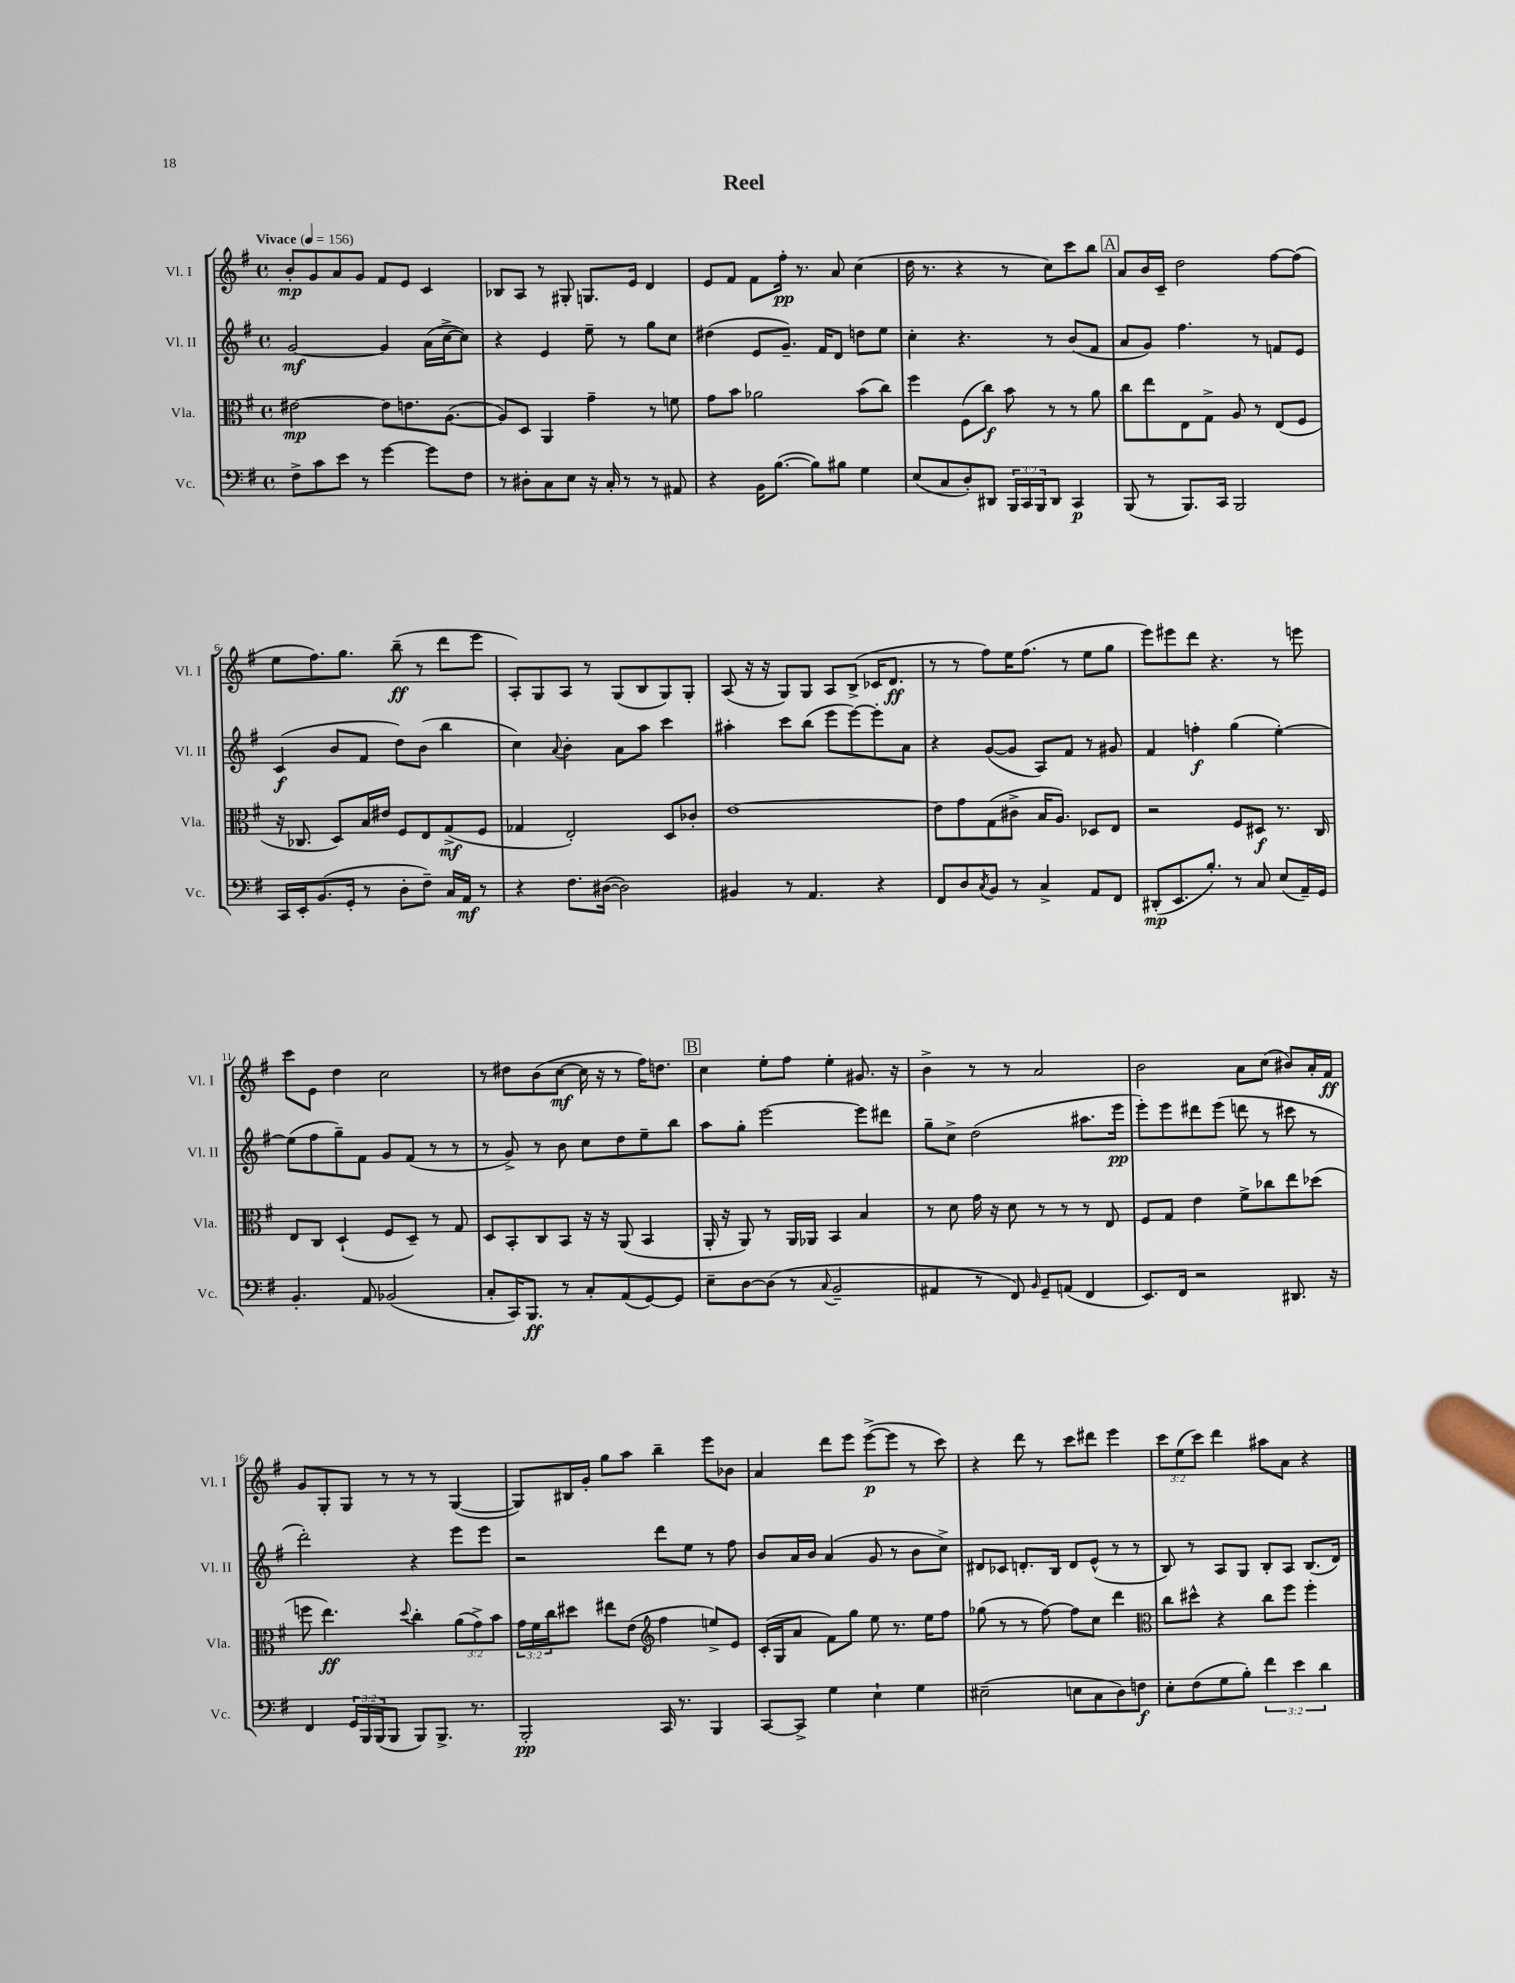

**kern	**dynam	**kern	**dynam	**kern	**dynam	**kern	**dynam
*part4	*part4	*part3	*part3	*part2	*part2	*part1	*part1
*staff4	*staff4	*staff3	*staff3	*staff2	*staff2	*staff1	*staff1
*I"Vc.	*	*I"Vla.	*	*I"Vl. II	*	*I"Vl. I	*
*I'Vc.	*	*I'Vla.	*	*I'Vl. II	*	*I'Vl. I	*
*clefF4	*	*clefC3	*	*clefG2	*	*clefG2	*
*k[f#]	*	*k[f#]	*	*k[f#]	*	*k[f#]	*
*M4/4	*	*M4/4	*	*M4/4	*	*M4/4	*
*met(c)	*	*met(c)	*	*met(c)	*	*met(c)	*
*MM156	*	*MM156	*	*MM156	*	*MM156	*
=1	=1	=1	=1	=1	=1	=1	=1
!	!	!	!	!	!	!LO:TX:a:B:t=Vivace	!
8F#^\L	.	[2e#X\	mp	[2g/	mf	8b'/L	mp
8c\	.	.	.	.	.	8g/	.
8e\J	.	.	.	.	.	8a/	.
8r	.	.	.	.	.	8g/J	.
[4g\	.	8e#\L]	.	4g/]	.	8f#/L	.
.	.	8.en\	.	.	.	8e/J	.
8g\L]	.	.	.	(16a\LL	.	4c/	.
.	.	([8.A\J	.	[16cc^\J	.	.	.
8F#\J	.	.	.	8cc\J])	.	.	.
=2	=2	=2	=2	=2	=2	=2	=2
8r	.	8A/L])	.	4r	.	8B-X/L	.
8D#X'\L	.	8D/J	.	.	.	8A/J	.
8C\	.	4AA/	.	4e/	.	8r	.
8E\J	.	.	.	.	.	8G#X'/	.
16r	.	4g~\	.	8ee~\	.	8.Gn/L	.
16C'/	.	.	.	.	.	.	.
8r	.	.	.	8r	.	.	.
.	.	.	.	.	.	16e/Jk	.
8r	.	8r	.	8gg\L	.	4d/	.
8AA#X/	.	8fn\	.	8cc\J	.	.	.
=3	=3	=3	=3	=3	=3	=3	=3
4r	.	8g\L	.	(4dd#X\	.	8e/L	.
.	.	8b\J	.	.	.	8f#/J	.
16BB\KL	.	2a-X\	.	8e/L	.	8f#\L	.
([8.B\J	.	.	.	.	.	.	.
.	.	.	.	8.g~/J)	.	16ff#'\Jk	pp
.	.	.	.	.	.	8.r	.
8B\L])	.	.	.	.	.	.	.
.	.	.	.	16f#/KL	.	.	.
8B#X\J	.	.	.	8d/J	.	8a/	.
4G\	.	(8b\L	.	8ddn\L	.	(4cc\	.
.	.	8cc\J)	.	8ee\J	.	.	.
=4	=4	=4	=4	=4	=4	=4	=4
(8E/L	.	4ff#\	.	4cc'\	.	16dd\	.
.	.	.	.	.	.	8.r	.
8C/	.	.	.	.	.	.	.
8D'/)	.	(8F#\L	.	4.r	.	4r	.
8DD#X/J	.	8cc\J)	f	.	.	.	.
24BBB/LL	.	8b\	.	.	.	8r	.
24CC/	.	.	.	.	.	.	.
24BBB/J	.	.	.	.	.	.	.
8DD#/J	.	8r	.	8r	.	8cc\L)	.
4CC/	p	8r	.	(8b/L	.	8ccc\	.
.	.	8a\	.	8f#/J	.	8bb\J	.
!!LO:REH:place=s1:t=A
=5	=5	=5	=5	=5	=5	=5	=5
(8BBB/	.	8cc\L	.	8a/L	.	8a/L	.
8r	.	8ee\	.	8g/J)	.	16b/L	.
.	.	.	.	.	.	16c~/JJ	.
8.BBB/L)	.	8E\	.	4.ff#\	.	2dd\	.
.	.	8G^\J	.	.	.	.	.
16CC/Jk	.	.	.	.	.	.	.
2BBB/	.	8A/	.	.	.	.	.
.	.	8r	.	8r	.	.	.
.	.	(8E/L	.	8fn/L	.	[8ff#\L	.
.	.	8F#/J	.	8e/J	.	(8ff#\J]	.
!!LO:LB:g=z
=6	=6	=6	=6	=6	=6	=6	=6
16CC/LL	.	16r	.	(4c/	f	8ee\L	.
16EE'/J	.	8.C-X/	.	.	.	.	.
(8.BB/	.	.	.	.	.	8.ff#\)	.
.	.	8D/L)	.	8b/L	.	.	.
16GG'/Jk	.	.	.	.	.	8.gg\J	.
8r	.	16B/L	.	8f#/J	.	.	.
.	.	16e#X/JJ	.	.	.	.	.
8D'\L	.	8F#/L	.	8dd\L)	.	(8bb~\	ff
8F#~\J)	.	8E/	.	(8b\J	.	8r	.
16C/LL	.	(8G^/	mf	4bb\	.	8ddd\L	.
16AA/JJ	mf	.	.	.	.	.	.
8r	.	8F#/J	.	.	.	8eee\J	.
=7	=7	=7	=7	=7	=7	=7	=7
4r	.	4G-X/	.	4cc\)	.	8A'/L)	.
.	.	.	.	.	.	8G/	.
.	.	.	.	8qqa/	.	.	.
8.F#\L	.	2E'/)	.	4b'\	.	8A/J	.
.	.	.	.	.	.	8r	.
([16D#X\Jk	.	.	.	.	.	.	.
2D#\])	.	.	.	8a\L	.	(8G/L	.
.	.	.	.	8aa\J	.	8B/	.
.	.	8D/L	.	4ccc\	.	8G/)	.
.	.	8c-X'/J	.	.	.	8G'/J	.
=8	=8	=8	=8	=8	=8	=8	=8
4BB#X/	.	[1e	.	4aa#X'\	.	(8A/	.
.	.	.	.	.	.	16r	.
.	.	.	.	.	.	16r	.
8r	.	.	.	8ccc\L	.	8G/L)	.
4.AA/	.	.	.	(8bb\J	.	8G/J	.
.	.	.	.	8eee\L	.	8A/L	.
.	.	.	.	[8eee\)	.	(8B^/J	.
4r	.	.	.	8eee'\]	.	16c-X/KL	.
.	.	.	.	.	.	8.d/J	ff
.	.	.	.	8a\J	.	.	.
=9	=9	=9	=9	=9	=9	=9	=9
8FF#/L	.	8e\L]	.	4r	.	8r	.
8D/	.	8g\	.	.	.	8r	.
8qC/	.	.	.	.	.	.	.
8BB/J	.	(8G\	.	([8g/L	.	8ff#\L)	.
8r	.	8c#X^\J	.	8g/J]	.	16ee\K	.
.	.	.	.	.	.	(8.ff#\J	.
4C^/	.	16B/KL	.	8A/L)	.	.	.
.	.	8.A/J)	.	.	.	.	.
.	.	.	.	8f#/J	.	8r	.
8AA/L	.	8D-X/L	.	8r	.	8ee\L	.
8FF#/J	.	8E/J	.	8g#X/	.	8gg\J	.
=10	=10	=10	=10	=10	=10	=10	=10
(8DD#X'/L	mp	2r	.	4f#/	.	8eee\L)	.
8.EE/	.	.	.	.	.	8eee#X\	.
.	.	.	.	4ffn'\	f	8ddd\J	.
8.B'/J)	.	.	.	.	.	.	.
.	.	.	.	.	.	4.r	.
8r	.	8F#/L	.	(4gg\	.	.	.
8C/	.	8D#X/J	f	.	.	.	.
(8E/L	.	8.r	.	[4ee'\)	.	8r	.
16AA~/L)	.	.	.	.	.	8eeen\	.
16GG/JJ	.	16C/	.	.	.	.	.
!!LO:LB:g=z
=11	=11	=11	=11	=11	=11	=11	=11
4.BB'/	.	8E/L	.	(8ee\L]	.	8ccc\L	.
.	.	8C/J	.	8ff#\	.	8e\J	.
.	.	(4D`/	.	8gg~\)	.	4dd\	.
8AA/	.	.	.	8f#\J	.	.	.
(2BB-X/	.	8F#/L	.	8g/L	.	2cc\	.
.	.	8D~/J)	.	(8f#/J	.	.	.
.	.	8r	.	8r	.	.	.
.	.	8G/	.	8r	.	.	.
=12	=12	=12	=12	=12	=12	=12	=12
8C'/L	.	8D/L	.	8r	.	8r	.
16CC/K)	.	8BB'/	.	8g^/)	.	8dd#X\L	.
8.BBB/J	ff	.	.	.	.	.	.
.	.	8C/	.	8r	.	(8b\	.
8r	.	8BB/J	.	8b\	.	[8cc\J	mf
8C'/L	.	16r	.	8cc\L	.	16cc\]	.
.	.	16r	.	.	.	16r	.
(8AA/	.	(8AA/	.	8dd\	.	8r	.
[8GG/)	.	4BB/	.	8ee~\	.	16ff#\KL)	.
.	.	.	.	.	.	8.ddn\J	.
8GG/J]	.	.	.	8bb\J	.	.	.
!!LO:REH:place=s1:t=B
=13	=13	=13	=13	=13	=13	=13	=13
8E~\L	.	16AA'/	.	8aa\L	.	4cc\	.
.	.	16r	.	.	.	.	.
[8D\	.	8AA/)	.	8gg'\J	.	.	.
(8D\J]	.	8r	.	[2eee\	.	8ee'\L	.
8r	.	16AA/LL	.	.	.	8ff#\J	.
.	.	16AA-X/JJ	.	.	.	.	.
8qqC/	.	.	.	.	.	.	.
2BB~/	.	4BB/	.	.	.	4ee'\	.
.	.	4B/	.	8eee\L]	.	8.g#X/	.
.	.	.	.	8ddd#X\J	.	.	.
.	.	.	.	.	.	16r	.
=14	=14	=14	=14	=14	=14	=14	=14
4AA#X/	.	8r	.	8gg~\L	.	4b^\	.
.	.	8d\	.	8cc^\J	.	.	.
8r	.	16g\	.	(2dd\	.	8r	.
.	.	16r	.	.	.	.	.
8FF#/)	.	8d\	.	.	.	8r	.
16qqBB/	.	.	.	.	.	.	.
8GG~/L	.	8r	.	.	.	2a/	.
(8AAn/J	.	8r	.	.	.	.	.
4FF#/	.	8r	.	8.aa#X\L	.	.	.
.	.	8E/	.	.	.	.	.
.	.	.	.	16eee\Jk	pp	.	.
=15	=15	=15	=15	=15	=15	=15	=15
8.EE/L)	.	8F#/L	.	8eee'\L)	.	2b\	.
.	.	8G/J	.	8eee\	.	.	.
16FF#/Jk	.	.	.	.	.	.	.
2r	.	4e\	.	8ddd#X\	.	.	.
.	.	.	.	(8eee\J	.	.	.
.	.	8f#^\L	.	8dddn\	.	8a\L	.
.	.	8cc-X\	.	8r	.	(8cc\J	.
8.DD#X/	.	8ee\	.	8ccc#X\	.	8b#X/L)	.
.	.	(8dd-X\J	.	8r	.	16a'/L	.
16r	.	.	.	.	.	16f#/JJ	ff
!!LO:LB:g=z
=16	=16	=16	=16	=16	=16	=16	=16
4FF#/	.	8ffn\	.	2ddd'\)	.	8g/L	.
.	.	4.ee\)	ff	.	.	8G'/	.
24GG/LL	.	.	.	.	.	8G/J	.
24BBB/	.	.	.	.	.	.	.
(24BBB/J	.	.	.	.	.	.	.
8BBB/J	.	.	.	.	.	8r	.
.	.	8qqdd/	.	.	.	.	.
8BBB/L)	.	4cc'\	.	4r	.	8r	.
8.BBB^/J	.	.	.	.	.	8r	.
.	.	(12a\L	.	8eee\L	.	([4G/	.
8.r	.	.	.	.	.	.	.
.	.	12g^\)	.	.	.	.	.
.	.	.	.	8eee\J	.	.	.
.	.	12b\J	.	.	.	.	.
=17	=17	=17	=17	=17	=17	=17	=17
2BBB'/	pp	24g\LL	.	2r	.	8G/L])	.
.	.	24f#\	.	.	.	.	.
.	.	24cc\J	.	.	.	.	.
.	.	8dd#X\J	.	.	.	16B#X/L	.
.	.	.	.	.	.	16g'/JJ	.
.	.	8ee#X\L	.	.	.	8gg\L	.
.	.	(8e\J	.	.	.	8aa\J	.
*	*	*clefG2	*	*	*	*	*
16CC/	.	4ff#\	.	8ddd\L	.	4bb~\	.
8.r	.	.	.	.	.	.	.
.	.	.	.	8ee\J	.	.	.
4BBB/	.	8een^/L)	.	8r	.	8eee\L	.
.	.	8e/J	.	8ff#\	.	8b-X\J	.
=18	=18	=18	=18	=18	=18	=18	=18
[8CC/L	.	(16c'/LL	.	8b/L	.	4a/	.
.	.	16G/J	.	.	.	.	.
8CC^/J]	.	8a/J	.	16a/L	.	.	.
.	.	.	.	16b/JJ	.	.	.
4G\	.	8f#\L)	.	(4a/	.	8ddd\L	.
.	.	8gg\J	.	.	.	8eee\J	.
4E`\	.	8ee\	.	8g/	.	([8eee^\L	p
.	.	8.r	.	8r	.	8eee\J]	.
4G\	.	.	.	8b\L	.	8r	.
.	.	16ee\KL	.	.	.	.	.
.	.	8ff#\J	.	8cc^\J)	.	8ccc\)	.
=19	=19	=19	=19	=19	=19	=19	=19
(2E#X~\	.	(8gg-X\	.	8d#X/L	.	4r	.
.	.	8r	.	8c-X/J	.	.	.
.	.	8r	.	8.dn'/L	.	8ddd\	.
.	.	[8ff#\)	.	.	.	8r	.
.	.	.	.	16B/Jk	.	.	.
8En\L	.	8ff#\L]	.	8d/L	.	8ccc\L	.
8C\	.	8cc\J	.	(8e^^/J	.	8ddd#X\J	.
8D\)	.	4ddd\	.	8r	.	4eee\	.
8Fn\J	f	.	.	8r	.	.	.
=20	=20	=20	=20	=20	=20	=20	=20
*	*	*clefC3	*	*	*	*	*
8E'\L	.	8cc\L	.	8B/)	.	12ccc\L	.
.	.	.	.	.	.	(12ee\	.
(8F#\	.	8dd#X^^\J	.	8r	.	.	.
.	.	.	.	.	.	12ccc\J)	.
8G\	.	4r	.	8A/L	.	4ddd\	.
8B'\J)	.	.	.	8G/J	.	.	.
6f#\	.	8cc\L	.	8B'/L	.	8aa#X\L	.
.	.	8ff#\J	.	8A/J	.	8a\J	.
6e\	.	.	.	.	.	.	.
.	.	4ff#'\	.	(8.B/L	.	4r	.
6d\	.	.	.	.	.	.	.
.	.	.	.	16d/Jk)	.	.	.
==	==	==	==	==	==	==	==
*-	*-	*-	*-	*-	*-	*-	*-
